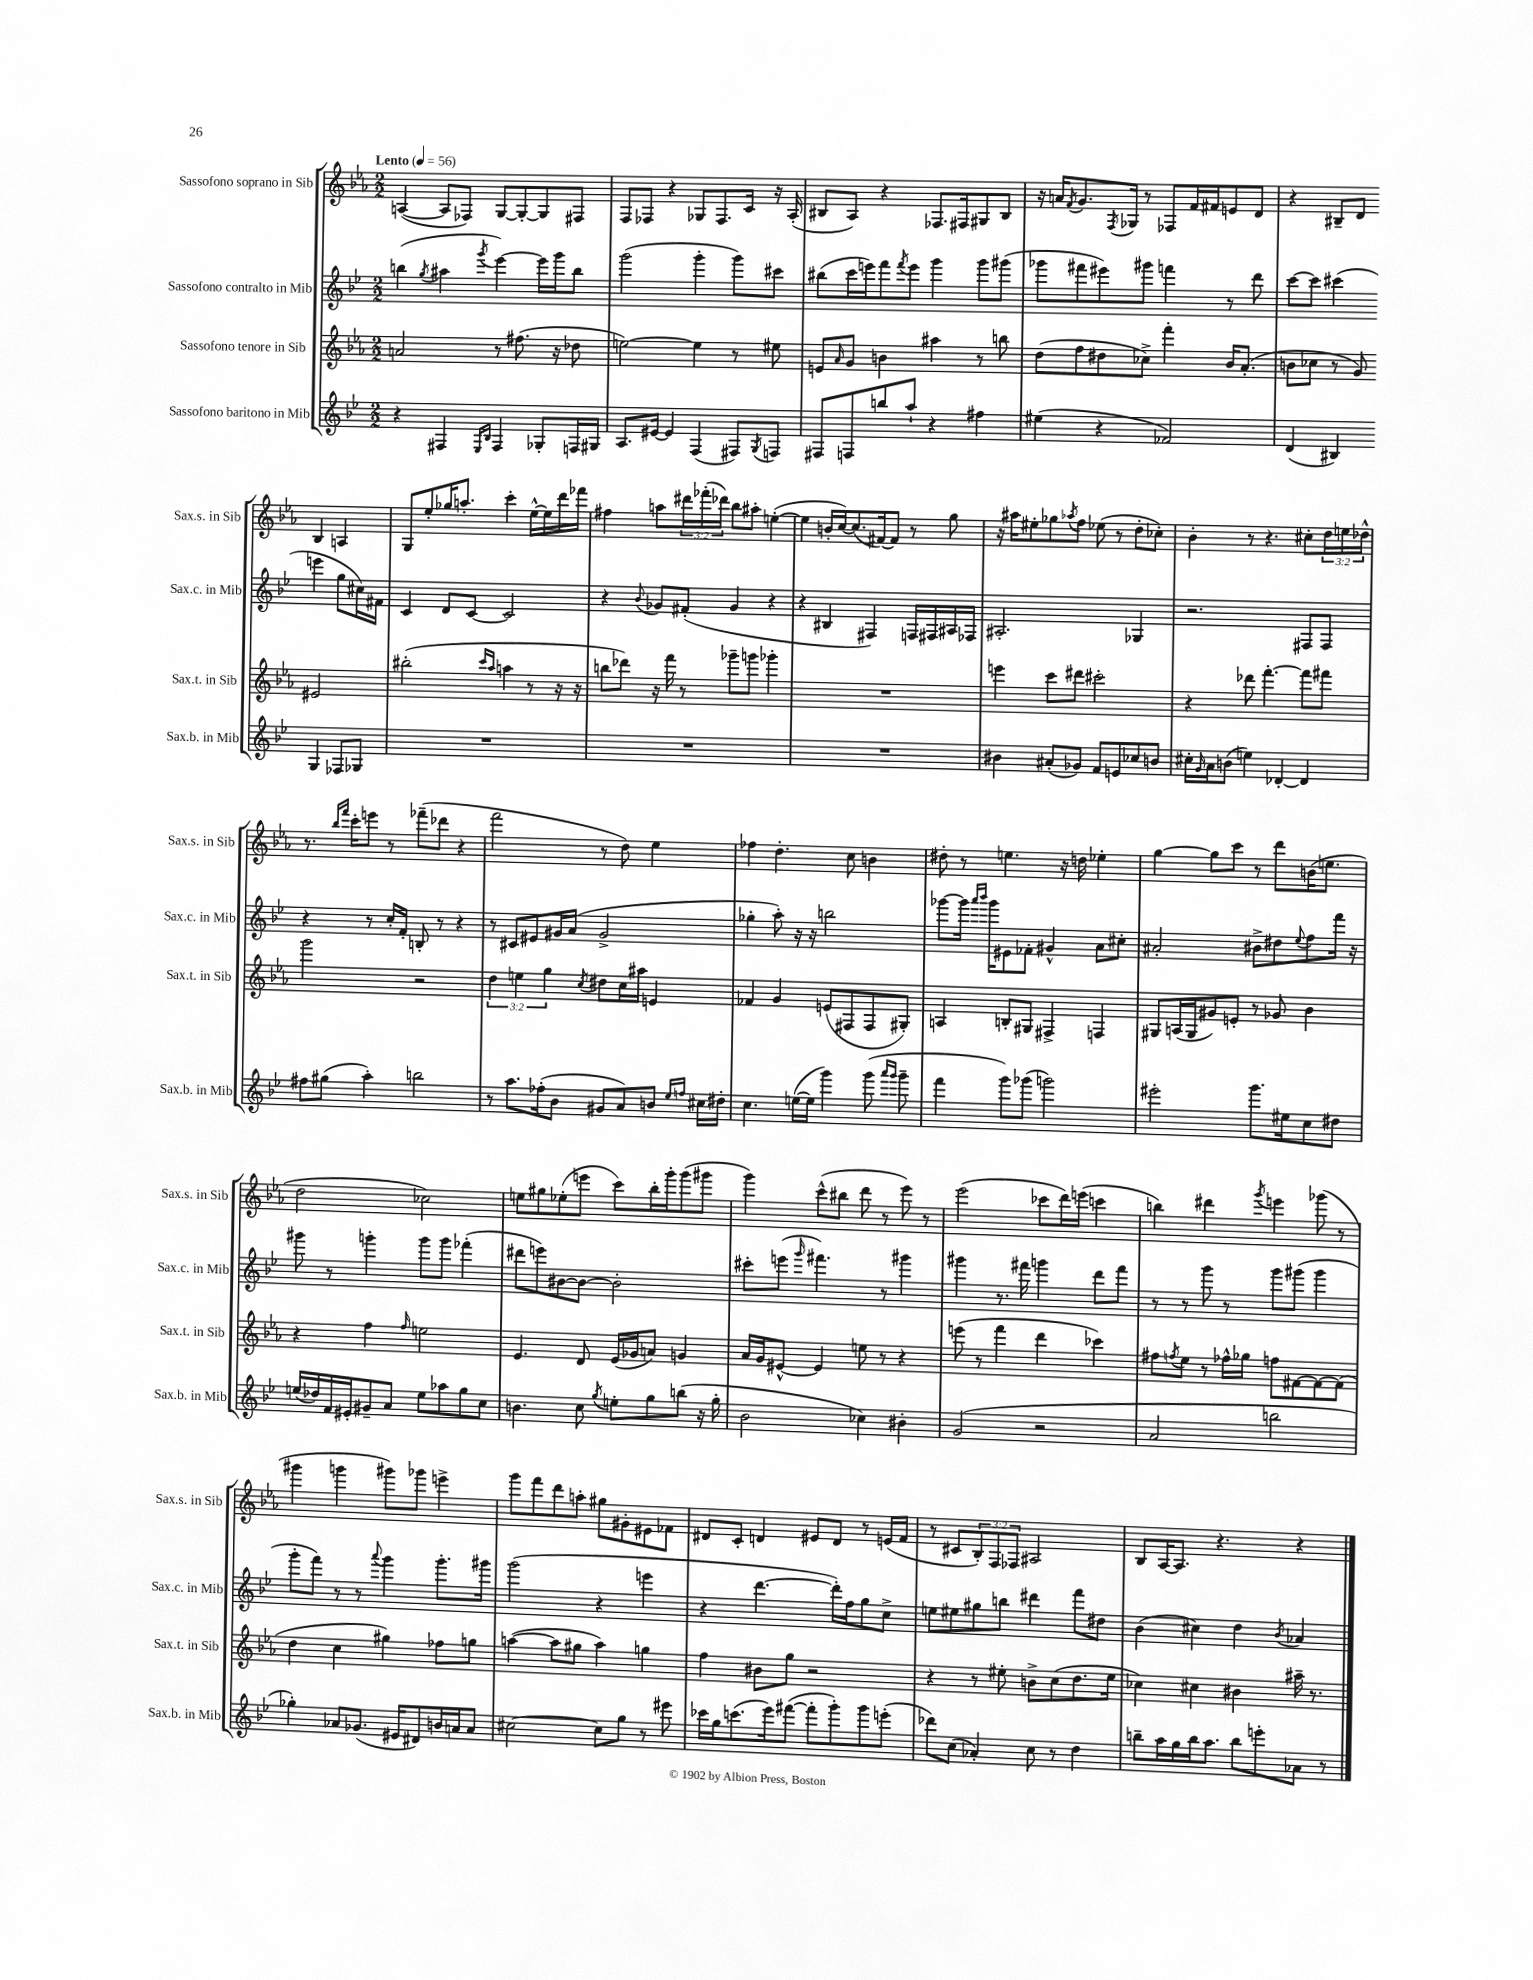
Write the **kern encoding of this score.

**kern	**kern	**kern	**kern
*part4	*part3	*part2	*part1
*staff4	*staff3	*staff2	*staff1
*I"Sassofono baritono in Mib	*I"Sassofono tenore in Sib	*I"Sassofono contralto in Mib	*I"Sassofono soprano in Sib
*I'Sax.b. in Mib	*I'Sax.t. in Sib	*I'Sax.c. in Mib	*I'Sax.s. in Sib
*clefG2	*clefG2	*clefG2	*clefG2
*k[b-e-]	*k[b-e-a-]	*k[b-e-]	*k[b-e-a-]
*M2/2	*M2/2	*M2/2	*M2/2
*MM56	*MM56	*MM56	*MM56
=1	=1	=1	=1
!	!	!	!LO:TX:a:B:t=Lento
4r	2an/	(4bbn\	([4An/
.	.	8qgg/	.
4F#X/	.	4aa#X\	8A/L]
.	.	.	8F-X/J)
16qqE-/LL	.	.	.
16qqB-/JJ	.	8qggg/	.
4F#/	8r	[4eee-\)	[8G/L
.	(8.ff#X\	.	8G'/_
8G-X'/L	.	16eee-\LL]	8G/]
.	16r	16ggg\J	.
16Fn/L	8dd-X\	8bb\J	8F#X/J
16G#X/JJ	.	.	.
=2	=2	=2	=2
8.A/L	[2een\)	(2ggg\	8F/L
.	.	.	8F-X/J
[16e#X/Jk	.	.	.
4e#/]	.	.	4r
(4F/	4ee\]	4ggg'\	8G-X/L
.	.	.	8.F-/
8F#X/L)	8r	8ggg\L)	.
.	.	.	16c/Jk
8qG/	.	.	.
8Fn/J	8ee#X\	8ccc#X\J	16r
.	.	.	(16A-'/
=3	=3	=3	=3
8F#X/L	8en/L	(8bb#X\L	8B#X/L
.	16qqa-/	.	.
8Fn/	8g/J	16ccc\L	8A-/J)
.	.	16eeen\J)	.
8bbn/	4bn\	8fff\	4r
.	.	8qfff/	.
8aa`/J	.	8eee\J	.
4r	4aa#X\	4ggg\	8.F-X/L
.	.	.	16F#X/k
4ff#X\	8r	8ggg\L	8G#X/
.	8bbn\	(8ggg#X\J	8B#/J
=4	=4	=4	=4
(4ee#X\	(8dd\L	8ggg-X\L	16r
.	.	.	16an/KL
.	.	.	8qf/
.	8ff\	8fff#X\	8.g/
4r	8dd#X\	8eee#X\)	.
.	.	.	8qF/
.	.	.	16G-X/Jk
.	8cc-X^\J)	8ggg#X\J	8r
2f-X/)	4fff'\	4fffn\	8F-X/L
.	.	.	16f/L
.	.	.	16f#X/J
.	16b-/KL	8r	8en/
.	(8.a-'/J	.	.
.	.	8ddd\	8d/J
=5	=5	=5	=5
(4d/	8bn\L	[8ccc\L	4r
.	8cc-X\J	8ccc\J]	.
4B#X/)	8r	(4ccc#X\	8B#X~/L
.	8g/)	.	8d/J
4G/	2e#X/	4eeen\	4B#/
8F-X/L	.	8gg\L	4An/
8G-X/J	.	16cc#X\L)	.
.	.	16f#X\JJ	.
!!LO:LB:g=z
=6	=6	=6	=6
1r	(2bb#X'\	4c/	8G/L
.	.	.	8ee-'/
.	.	8d/L	16gg-X/K
.	.	.	8.aan'/J
.	.	[8c/J	.
.	16qqccc/LL	.	.
.	16qqaa-/JJ	.	.
.	4aan\	2c/]	4ccc'\
.	8r	.	[16ee-^^\LL
.	.	.	16ee-\]
.	16r	.	16ddd\
.	16r	.	16fff-X\JJ
=7	=7	=7	=7
1r	8bbn\L	4r	4ff#X\
.	8ddd-X\J)	.	.
.	.	8qqb-/	.
.	16r	8g-X/L	8aan\L
.	16fff\	.	.
.	8r	(8f#X'/J	24ddd#X\L
.	.	.	(24fff-X'\
.	.	.	24ddd-X\JJ)
.	8ggg-X~\L	4g-/	8bb-\L
.	8gggn\J	.	8aa#X'\J
.	4ggg-X'\	4r	([4een'\
=8	=8	=8	=8
1r	1r	4r	4ee\]
.	.	4B#X/	16bn'/LL
.	.	.	[16cc/J)
.	.	.	(8.cc/]
.	.	4F#X/)	.
.	.	.	[16f#X/k)
.	.	.	8f#/J]
.	.	16Fn/LL	8r
.	.	16F#X/	.
.	.	16A#X/	8gg\
.	.	16F-X/JJ	.
=9	=9	=9	=9
4b#X\	4eeen\	2.A#X'/	16r
.	.	.	16aa#X\KL
.	.	.	8ee#X'\
(8a#X'/L	8ccc\L	.	8gg-X\
.	.	.	8qaa-X/
8g-X/J)	8ddd#X\J	.	8ff\J
8f/L	2ccc#X'\	.	(8ee-X\
8en/	.	.	8r
8cc-X/	.	4G-X/	8dd'\L
8bn/J	.	.	8cc-X'\J)
=10	=10	=10	=10
16cc#X'\LL	4r	2.r	4b-'\
16qqg/	.	.	.
16a\J	.	.	.
(8bn\J	.	.	.
4een\)	8ddd-X\	.	8r
.	[4.fff'\	.	4.r
[4d-X'/	.	.	.
4d-/]	8fff\L]	8F#X/L	8cc#X'\L
.	8fff#X\J	8F#/J	24dd\L
.	.	.	24een\
.	.	.	24dd-X^^\JJ
!!LO:LB:g=z
=11	=11	=11	=11
8ff#X\L	2ggg\	4r	8.r
(8gg#X\J	.	.	.
.	.	.	16qqbb-/LL
.	.	.	16qqfff/JJ
.	.	.	16ccc'\KL
4aa'\)	.	8r	8eeen\J
.	.	16cc'/LL	8r
.	.	16f'/JJ	.
2bbn\	2r	8Bn'/	(8fff-X~\L
.	.	8r	8ddd-X\J
.	.	4r	4r
=12	=12	=12	=12
8r	6dd\	8r	2fff\
8.aa\L	.	8c#X/L	.
.	6een\	.	.
.	.	8e#X/	.
(16ff-X'\k	.	.	.
.	6gg\	.	.
8b-\J	.	16g#X/L	.
.	.	(16a/JJ	.
.	8qcc/	.	.
8g#X/L	8dd#X\L	2g#^/	8r
8a/)	16cc\L	.	8dd\)
.	16aa#X\JJ	.	.
8bn/J	4en/	.	4ee-\
16qqee-/LL	.	.	.
16qqffn/JJ	.	.	.
16cc#X\LL	.	.	.
16dd#X'\JJ	.	.	.
=13	=13	=13	=13
4.cc\	4f-X/	4gg-X'\	4ff-X\
.	4g/	8aa'\)	4.dd'\
([16een\LL	.	16r	.
16ee\JJ]	.	16r	.
4ggg\)	(8en/L	2bbn\	.
.	8F#X/	.	8cc\
(8ggg\	8F#/	.	4bn\
16qqaaa/LL	.	.	.
16qqggg/JJ	.	.	.
8ggg~\	8G#X'/J)	.	.
=14	=14	=14	=14
4fff\	4An/	[8ggg-X\L	8dd#X'\
.	.	16ggg-\Jk]	8r
.	.	16qqaaa/LL	.
.	.	16qqbbb-/JJ	.
.	.	16ggg-\KL	.
8ggg\L)	8Bn'/L	8e#X\	4.een\
(8ggg-X\J	8G#X/J	8f-X'\J	.
2gggn\)	4F#X^/	4g#X^^/	.
.	.	.	16r
.	.	.	16ddn\
.	4Fn/	8a\L	4ee-X'\
.	.	8cc#X'\J	.
=15	=15	=15	=15
2eee#X'\	8G#X/L	2a#X'/	[4gg\
.	(16An/L	.	.
.	16G#/J	.	.
.	8g#X/)	.	8gg\L]
.	8en'/J	.	8ccc\J
8.ggg\L	8r	8b#X^\L	8r
.	8g-X/	8dd#X\	8ddd\L
16ee#X\k	.	.	.
.	.	8qqee-/	.
8cc\	4b-\	8ff\	(16bn\K
.	.	.	8.een\J
8dd#X\J	.	16fff\Jk	.
.	.	16r	.
!!LO:LB:g=z
=16	=16	=16	=16
(16een/LL	4r	8ggg#X\	2dd\
16dd-X/)	.	.	.
16f/	.	8r	.
16e#X'/J	.	.	.
8g#X~/	4ff\	4gggn'\	.
8a/J	.	.	.
.	16qqff/	.	.
8ee\L	2een\	8ggg\L	2cc-X\)
8aa-X\	.	8ggg\J	.
8gg\	.	(4fff-X'\	.
8cc\J	.	.	.
=17	=17	=17	=17
4.bn\	4.e-/	8ddd#X\L	8een\L
.	.	8eeen\)	8gg#X\
.	.	[8b#X\	(8ee-X'\
8cc\	8d/	8b#\J_	8eeen\J
8qgg/	.	.	.
8een'\L	(16e-/LL	2b#'\]	8ccc\L)
.	16g-X/J	.	.
8gg\	8an/J)	.	16bb-'\L
.	.	.	16ggg'\J
(8bbn\J	4gn/	.	(8ggg\
16r	.	.	8ggg#X\J
16gg'\	.	.	.
=18	=18	=18	=18
2b-\	16a-/LL	8ccc#X'\L	4ggg\)
.	16g/J	.	.
.	[8e#X^^/J	(8eeen\J	.
.	.	16qqggg/	.
.	4e#/]	4.fff#X\)	(8ccc^^\L
.	.	.	8bb#X\J
4cc-X\)	8een\	.	8ddd\
.	8r	8r	8r
4b#X'\	4r	4ggg#X\	8eee-\)
.	.	.	8r
=19	=19	=19	=19
(2g/	(8eeen\	4ggg#X\	(2eee-\
.	8r	.	.
.	4fff\	8.r	.
.	.	16fff#X\	.
2r	4ddd\	4gggn\	8ccc-X\L
.	.	.	16ddd\L)
.	.	.	(16eeen\JJ
.	4ccc-X\)	8ddd\L	4cccn\
.	.	8fff#\J	.
=20	=20	=20	=20
2a/	8ff#X\L	8r	4bbn\)
.	8qffn/	.	.
.	8ee-\J	8r	.
.	8r	8ggg\	4ddd#X\
.	16ff-X^^\LL	8r	.
.	16gg-X\JJ	.	.
.	.	.	8qggg/
2bbn\	8ffn\L	8ggg\L	4eeen\
.	[8f#X\	(8ggg#X\J	.
.	8f#\_	4ggg#\	(8ggg-X\
.	(8f#\J]	.	8r
!!LO:LB:g=z
=21	=21	=21	=21
4gg-X'\)	4dd\	8ggg'\L	4ggg#X\
.	.	8fff\J)	.
8a-X/L	4cc\	8r	4gggn\
(8.g-X/J	.	8r	.
.	.	8qqaaa/	.
.	4gg#X\)	4ggg\	8ggg#X\L)
16e#X/KL	.	.	.
8d#X/)	.	.	8ggg-X\J
16bn/L	8ff-X\L	8.ggg'\L	4eeen^\
16an/J	.	.	.
8a/J	8ggn\J	.	.
.	.	16ggg#X\Jk	.
=22	=22	=22	=22
[2cc#X\	([4aan\	(2ggg\	8ggg\L
.	.	.	8fff\
.	8aa\L]	.	8ddd\
.	8gg#X\J	.	8aan'\J
8cc#\L]	4aa\)	4r	8gg#X\L
8gg\J	.	.	8g#X'\
8r	4ggn\	4eeen\	8e#X\
8eee#X\	.	.	8f-X\J
=23	=23	=23	=23
16ccc-X\LL	4ff\	4r	8d#X/L
16gg\J	.	.	.
(8.cccn\	.	.	8c'/J
.	8b#X\L	[4.ddd\	4dn/
16eee-\k)	.	.	.
([8fff#X\J	8gg\J	.	.
8fff#'\L]	2r	.	8e#X/L
8ggg'\)	.	16ddd'\LL])	8d/J
.	.	16ff\J	.
8ggg\	.	8gg\	8r
(8eeen'\J	.	8cc^\J	(16en/LL
.	.	.	16f/JJ
=24	=24	=24	=24
8ddd-X\L)	4r	8een\L	8r
(8cc\J	.	8ee#X\	8c#X/L
4a-X'/)	8r	8gg#X\	12B-'/)
.	.	.	12F/
.	8ee#X'\	8bbn\J	.
.	.	.	12F-X/J
8cc\	8bn^\L	4ddd#X\	2A#X/
8r	(8cc\	.	.
4dd\	8.dd\	8fff\L	.
.	.	8dd#X\J	.
.	16ee#\Jk	.	.
=25	=25	=25	=25
8bbn~\L	4cc-X\)	(4b-\	8B-/L
16aa\L	.	.	[16A-/K
16gg\	.	.	8.A-/J]
16bb\J	4cc#X\	4cc#X\)	.
8.aa\J	.	.	.
.	.	.	4.r
8bb\L	4b#X\	4dd\	.
8eeen'\	.	.	.
.	.	8qb-/	.
8a-X\J	16aa#X~\	4a-X/	4r
.	8.r	.	.
8r	.	.	.
==	==	==	==
*-	*-	*-	*-
